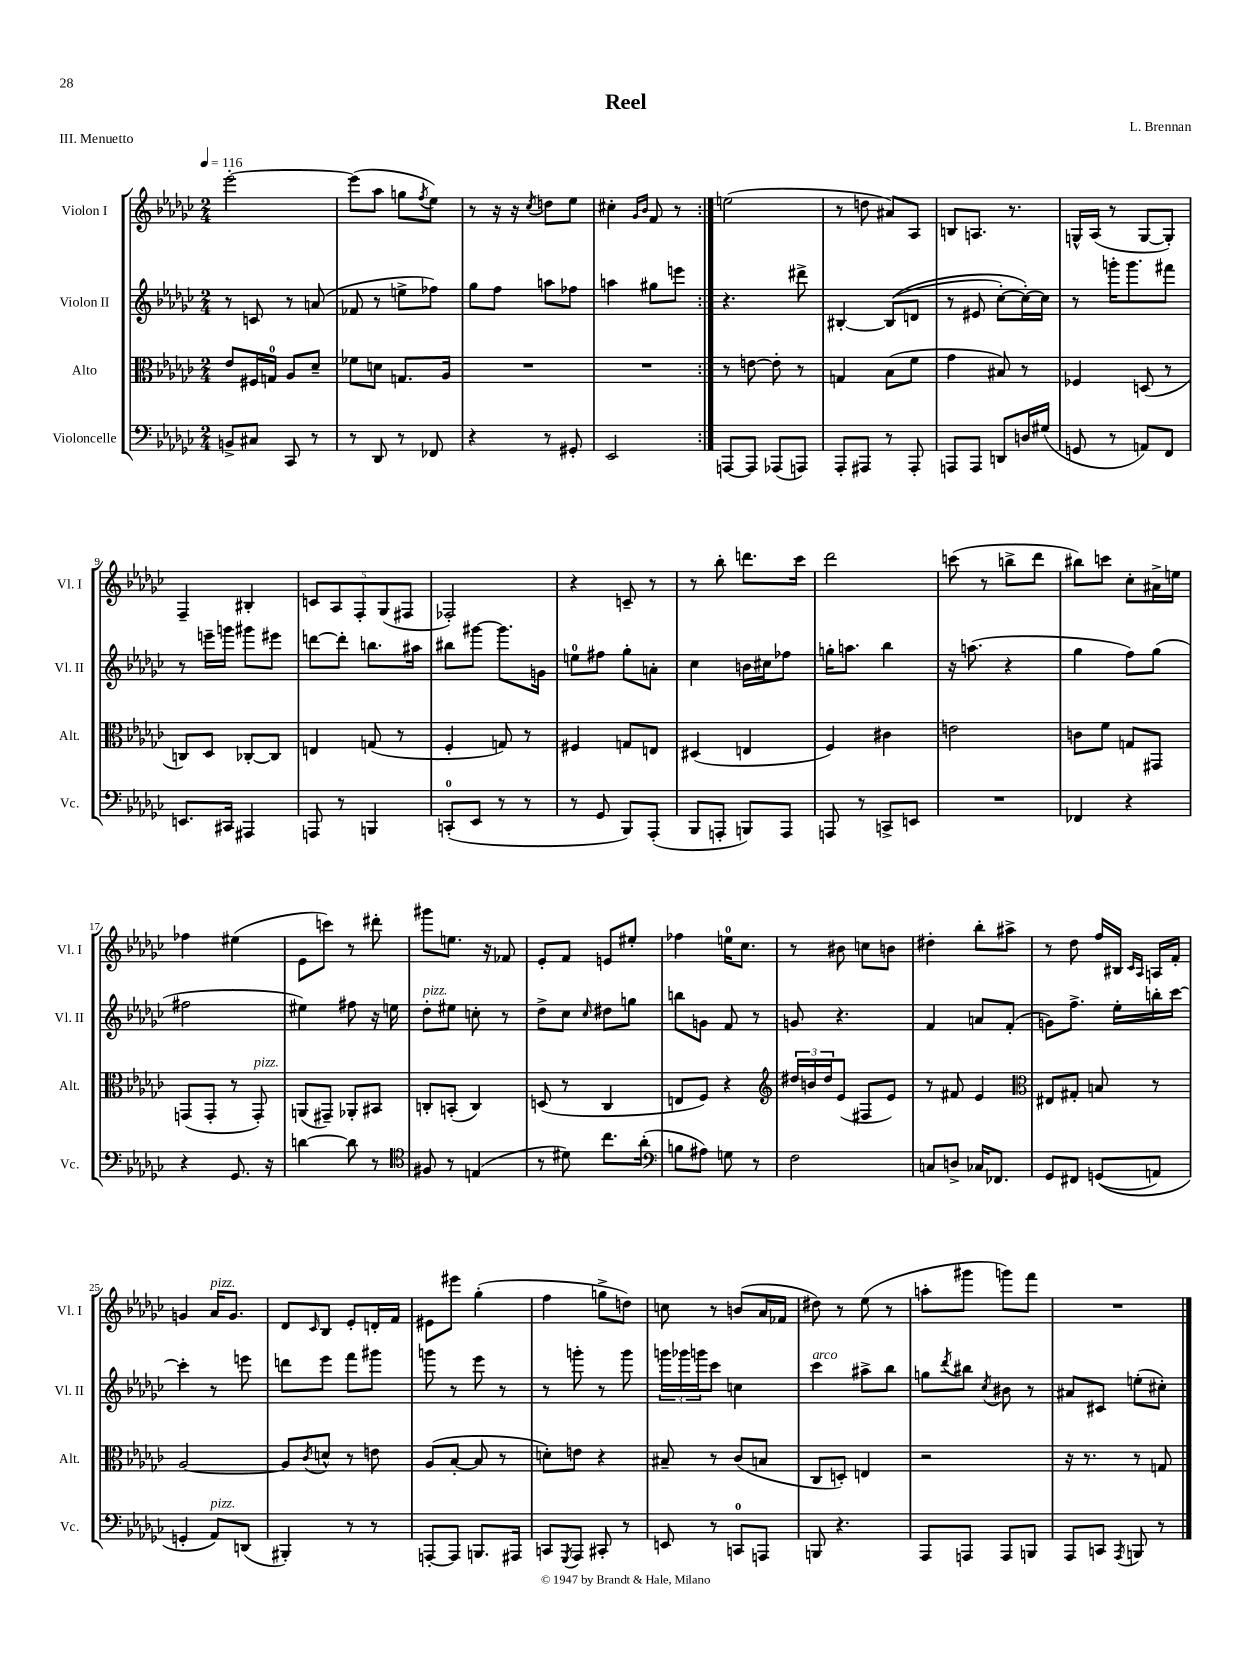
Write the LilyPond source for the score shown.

\header { title = "Reel" composer = "L. Brennan" piece = "III. Menuetto" }
<<
\new StaffGroup <<
\new Staff = "s0" \with { instrumentName = "Violon I" shortInstrumentName = "Vl. I" } {
    \clef treble \key ges \major \numericTimeSignature \time 2/4 \tempo 4 = 116
    \repeat volta 2 { ees'''2~-. |
    ees'''8( aes''8 g''8 \acciaccatura { f''8 } ees''8) |
    r8 r16 r16 \acciaccatura { ces''8 } d''8 ees''8 |
    cis''4-. \grace { ges'16 bes'16 } f'8 r8 | }
    e''2( |
    r8 d''8 ais'8) aes8 |
    b8 a8. r8. |
    g16-^ aes16( r8 g8~ g8-.) |
    f4-- bis4-. |
    \tuplet 5/4 { c'8 aes8 f8-. ges8( fis8 } |
    fes2-.) |
    r4 c'8-- r8 |
    r8 bes''8-. d'''8. ces'''16 |
    des'''2 |
    c'''8( r8 b''8-> des'''8 |
    bis''8) c'''8 ces''8-. ais'16-> e''16 |
    fes''4 eis''4( |
    ees'8 c'''8) r8 dis'''8-. |
    gis'''8 e''8. r16 fes'8 |
    ees'8-. f'8 e'8 eis''8-. |
    fes''4 e''16-0 ces''8. |
    r8 bis'8 c''8 b'8 |
    dis''4-. bes''8-. ais''8-> |
    r8 des''8 f''16 bis16 \grace { ces'16 aes16 } a16 f'16-. |
    g'4 aes'16^\markup { \italic "pizz." } g'8. |
    des'8 \grace { ces'16 } bes8 ees'8-. d'16-. f'16 |
    eis'8 eis'''8 ges''4-.( |
    f''4 g''8-> d''8) |
    c''8 r8 b'8( aes'16 fes'16 |
    dis''8) r8 ees''8( r8 |
    a''8-. gis'''8 g'''8) f'''8 |
    R2 \bar "|." |
}
\new Staff = "s1" \with { instrumentName = "Violon II" shortInstrumentName = "Vl. II" } {
    \clef treble \key ges \major \numericTimeSignature \time 2/4
    \repeat volta 2 { r8 c'8 r8 a'8( |
    fes'8 r8 e''8-> fes''8) |
    ges''8 f''8 a''8 fes''8 |
    a''4 gis''8 e'''8 | }
    r4. dis'''8-> |
    bis4~-. bis8(\( d'8 |
    r8 eis'8 ces''8~-.) ces''16~-.\) ces''16 |
    r8 g'''16-. g'''8. fis'''8 |
    r8 e'''16-- g'''16 gis'''8 eis'''8 |
    d'''8~ d'''8-. b''8. ais''16 |
    bis''8 gis'''8~ gis'''8. g'16 |
    e''8-0 fis''8 ges''8-. a'8-. |
    ces''4 b'16 cis''16 fes''8 |
    g''16-. a''8. bes''4 |
    r16 a''8.( r4 |
    ges''4 f''8) ges''8( |
    fis''2 |
    eis''4) fis''8 r16 e''16 |
    des''8-.^\markup { \italic "pizz." } eis''8 c''8-. r8 |
    des''8-> ces''8 \grace { ces''16 } dis''8 g''8 |
    b''8 g'8 f'8 r8 |
    g'8 r4. |
    f'4 a'8 f'8-.( |
    g'8) f''8.-> ees''16-. b''16-. ces'''16~ |
    ces'''4-. r8 e'''8 |
    d'''8 ees'''8 f'''8 gis'''8 |
    g'''8 r8 ees'''8 r8 |
    r8 g'''8-. r8 g'''8 |
    \tuplet 3/2 { g'''16 ges'''16 g'''16 } ces'''8 c''4 |
    ces'''4^\markup { \italic "arco" } ais''8-> bes''8 |
    g''8 \acciaccatura { des'''8 } bis''8 \acciaccatura { ces''8 } bis'8 r8 |
    ais'8 cis'8 e''8-.( cis''8-.) \bar "|." |
}
\new Staff = "s2" \with { instrumentName = "Alto" shortInstrumentName = "Alt." } {
    \clef alto \key ges \major \numericTimeSignature \time 2/4
    \repeat volta 2 { ees'8 fis16 g16-0 aes8 des'8-- |
    fes'8 d'8 g8. aes16 |
    R2 |
    R2 | }
    r8 e'8~ e'8-. r8 |
    g4 bes8( f'8 |
    ges'4 bis8) r8 |
    fes4 d8( r8 |
    c8) des8 ces8~-. ces8 |
    e4 g8( r8 |
    f4-. g8) r8 |
    fis4 g8 e8 |
    dis4( e4 |
    f4) cis'4 |
    e'2 |
    c'8 f'8 g8 gis,8 |
    g,8( g,8-. r8 g,8-.^\markup { \italic "pizz." }) |
    a,8( gis,8--) aes,8-. bis,8 |
    c8-. b,8-.( c4) |
    d8( r8 ces4 |
    e8 f8) r4 |
    \clef treble \tuplet 3/2 { dis''16 b'16 dis''16 } ees'8( fis8 ees'8) |
    r8 fis'8 ees'4 |
    \clef alto eis8 gis8-. b8 r8 |
    aes2~ |
    aes8 \acciaccatura { ces'8 } d'8-^ r8 e'8 |
    aes8( bes8~-. bes8 r8 |
    d'8-.) e'8 r4 |
    bis8-- r8 ces'8( b8 |
    ces8 d8-.) e4 |
    r2 |
    r16 r8. r8 g8 \bar "|." |
}
\new Staff = "s3" \with { instrumentName = "Violoncelle" shortInstrumentName = "Vc." } {
    \clef bass \key ges \major \numericTimeSignature \time 2/4
    \repeat volta 2 { b,8-> cis8 ces,8 r8 |
    r8 des,8 r8 fes,8 |
    r4 r8 gis,8-. |
    ees,2 | }
    a,,8~ a,,8 aes,,8( a,,8) |
    aes,,8-. ais,,8 r8 ais,,8-. |
    a,,8 a,,8 d,8 d16 gis16( |
    g,8 r8 a,8) f,8 |
    e,8. cis,16 ais,,4 |
    a,,8 r8 b,,4 |
    c,8-0-.( ees,8 r8 r8 |
    r8 ges,8 bes,,8) aes,,8-.( |
    bes,,8 a,,8-. b,,8) a,,8 |
    a,,8 r8 c,8-> e,8 |
    R2 |
    fes,4 r4 |
    r4 ges,8. r16 |
    d'4~ d'8 r8 |
    \clef tenor fis8 r8 e4( |
    r8 dis'8) ces''8. aes'16-.( |
    \clef bass b8 ais8) g8 r8 |
    f2 |
    c8 d8-> ces16 fes,8. |
    ges,8 fis,8 g,8(\( a,8) |
    g,4-. aes,8^\markup { \italic "pizz." }\) d,8( |
    bis,,4-.) r8 r8 |
    a,,8~-. a,,8 b,,8. ais,,16 |
    c,8 \acciaccatura { ges,,8 } aes,,8 cis,8-. r8 |
    e,8 r8 c,8-0 a,,8 |
    b,,8 r4. |
    aes,,8 a,,8 a,,8 b,,8 |
    aes,,8 c,8 \acciaccatura { aes,,8 } b,,8 r8 \bar "|." |
}
>>
>>
